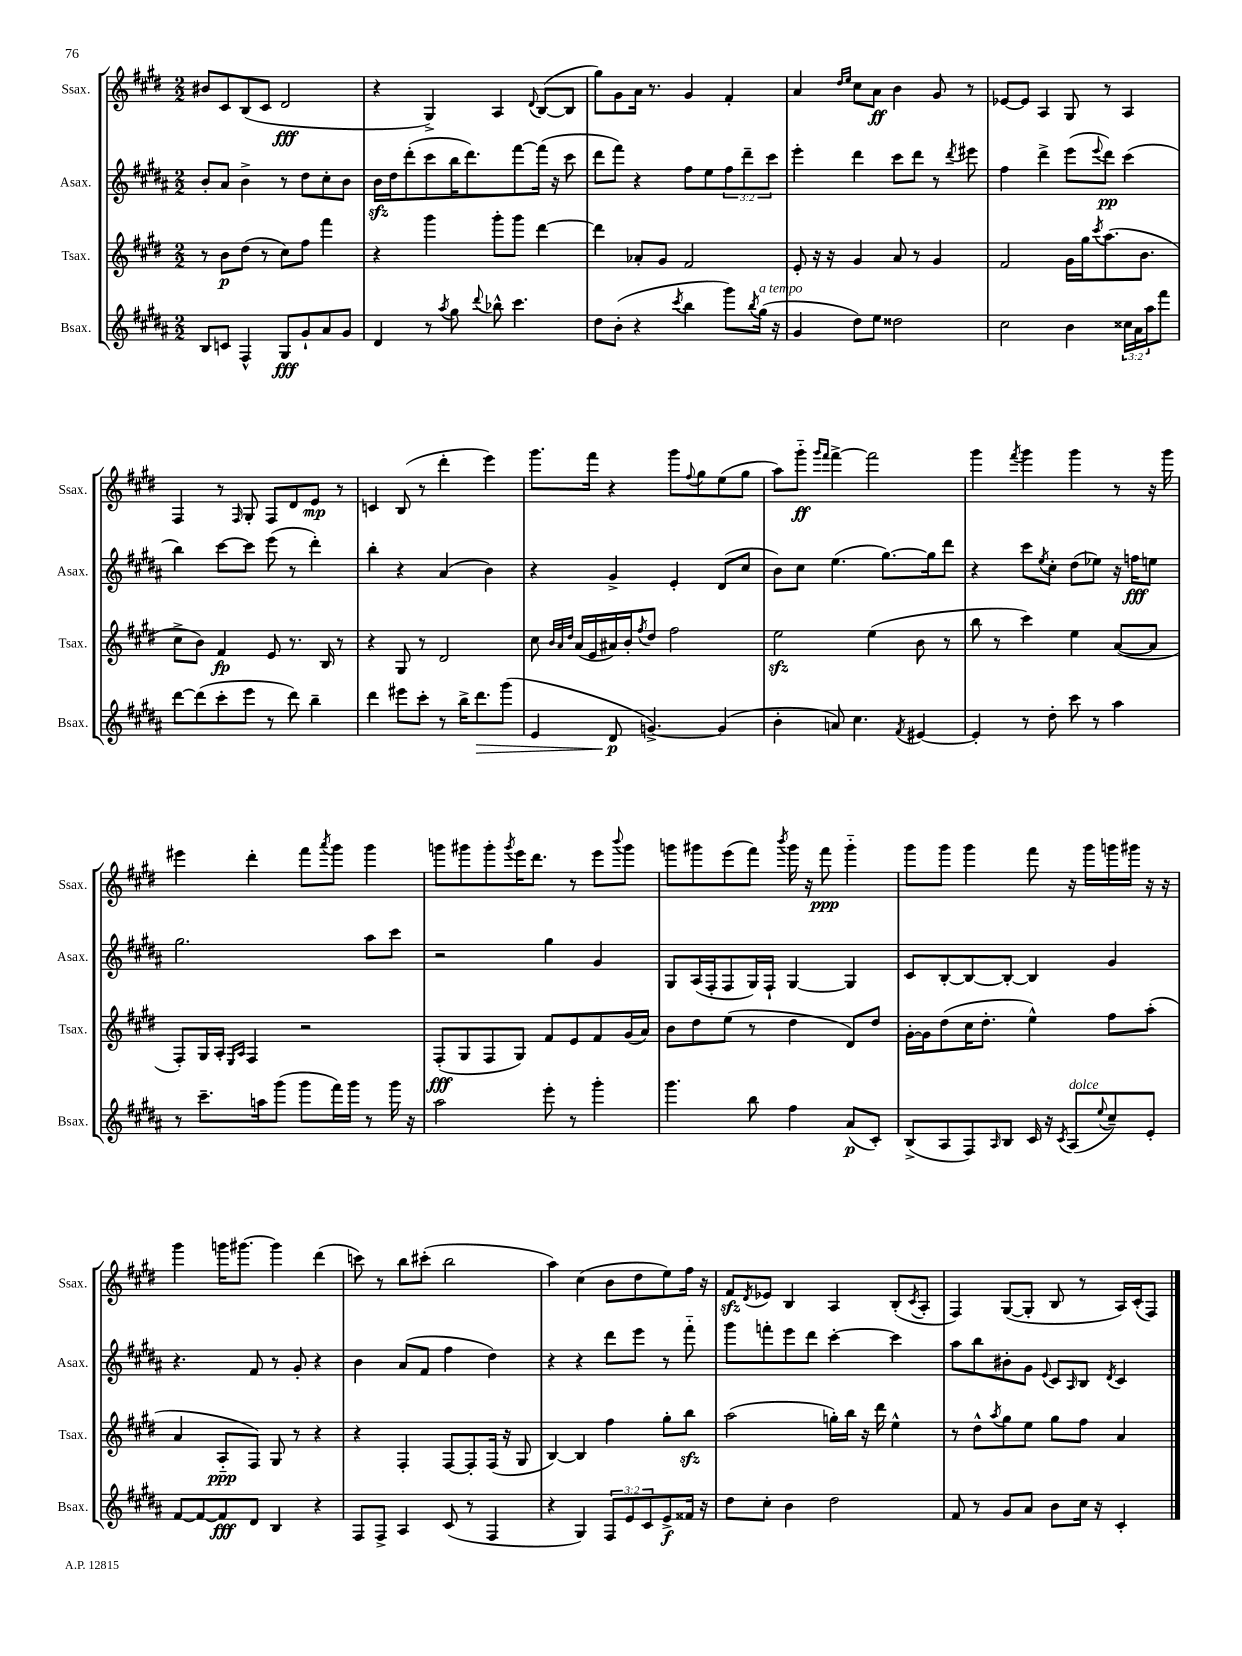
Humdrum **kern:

**kern	**dynam	**kern	**dynam	**kern	**dynam	**kern	**dynam
*part4	*part4	*part3	*part3	*part2	*part2	*part1	*part1
*staff4	*staff4	*staff3	*staff3	*staff2	*staff2	*staff1	*staff1
*I"Bsax.	*	*I"Tsax.	*	*I"Asax.	*	*I"Ssax.	*
*I'Bsax.	*	*I'Tsax.	*	*I'Asax.	*	*I'Ssax.	*
*clefG2	*	*clefG2	*	*clefG2	*	*clefG2	*
*k[f#c#g#d#a#]	*	*k[f#c#g#d#]	*	*k[f#c#g#d#a#]	*	*k[f#c#g#d#]	*
*M2/2	*	*M2/2	*	*M2/2	*	*M2/2	*
=88	=88	=88	=88	=88	=88	=88	=88
8B/L	.	8r	.	8b'/L	.	8b#X/L	.
8cn/J	.	8b\L	p	8a#/J	.	8c#/	.
4F#^^/	.	(8dd#\J	.	4b^\	.	(8B/	.
.	.	8r	.	.	.	8c#/J	.
8G#/L	fff	8cc#\L)	.	8r	.	2d#/	fff
8g#`/	.	8ff#\J	.	8dd#\L	.	.	.
8a#/	.	4fff#\	.	8cc#'\	.	.	.
8g#/J	.	.	.	8b\J	.	.	.
=89	=89	=89	=89	=89	=89	=89	=89
4d#/	.	4r	.	16bzz\LL	.	4r	.
.	.	.	.	16dd#\J	.	.	.
.	.	.	.	(8ddd#'\	.	.	.
8r	.	4ggg#\	.	8ccc#\	.	4G#^/)	.
8qaa#/	.	.	.	.	.	.	.
8gg#\	.	.	.	16bb\K	.	.	.
.	.	.	.	8.ddd#\)	.	.	.
8qqddd#/	.	.	.	.	.	.	.
8bb-X^^\	.	8ggg#'\L	.	.	.	4A/	.
4.ccc#\	.	8ggg#\J	.	[8fff#\	.	.	.
.	.	.	.	.	.	8qqd#/	.
.	.	[4ddd#\	.	(16fff#\Jk]	.	([8B/L	.
.	.	.	.	16r	.	.	.
.	.	.	.	8ccc#\	.	8B/J]	.
=90	=90	=90	=90	=90	=90	=90	=90
8dd#\L	.	4ddd#\]	.	8ddd#\L	.	8gg#\L)	.
(8b'\J	.	.	.	8fff#\J)	.	8g#\	.
4r	.	8a-X'/L	.	4r	.	16a\Jk	.
.	.	.	.	.	.	8.r	.
.	.	8g#/J	.	.	.	.	.
8qccc#/	.	.	.	.	.	.	.
4bb\	.	2f#/	.	8ff#\L	.	4g#/	.
.	.	.	.	8ee\	.	.	.
8ggg#\L)	.	.	.	12ff#\	.	4f#'/	.
.	.	.	.	12ddd#~\	.	.	.
8qbb/	.	.	.	.	.	.	.
!LO:TX:a:i:t=a tempo	!	!	!	!	!	!	!
(16gg#\Jk	.	.	.	.	.	.	.
.	.	.	.	12ccc#\J	.	.	.
16r	.	.	.	.	.	.	.
=91	=91	=91	=91	=91	=91	=91	=91
4g#/	.	8e'/	.	4eee'\	.	4a/	.
.	.	16r	.	.	.	.	.
.	.	16r	.	.	.	.	.
.	.	.	.	.	.	16qqdd#/LL	.
.	.	.	.	.	.	16qqee/JJ	.
8dd#\L)	.	4g#/	.	4ddd#\	.	8cc#\L	.
8ee\J	.	.	.	.	.	8a\J	ff
2dd##X\	.	8a/	.	8ccc#\L	.	4b\	.
.	.	8r	.	8ddd#\J	.	.	.
.	.	4g#/	.	8r	.	8g#/	.
.	.	.	.	8qddd#/	.	.	.
.	.	.	.	8eee#X\	.	8r	.
=92	=92	=92	=92	=92	=92	=92	=92
2cc#\	.	2f#/	.	4ff#\	.	[8e-X/L	.
.	.	.	.	.	.	8e-/J]	.
.	.	.	.	4ddd#^\	.	4A/	.
4b\	.	16g#\LL	.	(8eee\L	.	8G#/	.
.	.	16gg#\J	.	.	.	.	.
.	.	8qccc#/	.	8qqeee/	.	.	.
.	.	(8.aa\	.	8ddd#\J)	pp	8r	.
24cc##X\LL	.	.	.	(4ccc#\	.	4A/	.
24a#\	.	.	.	.	.	.	.
.	.	8.b\J	.	.	.	.	.
24aa#\J	.	.	.	.	.	.	.
8fff#\J	.	.	.	.	.	.	.
!!LO:LB:g=z
=93	=93	=93	=93	=93	=93	=93	=93
[8ddd#\L	.	8cc#^\L	.	4bb\)	.	4F#/	.
(8ddd#\]	.	8b\J)	.	.	.	.	.
8ccc#'\	.	4f#/	fp	[8ccc#\L	.	8r	.
.	.	.	.	.	.	16qqF#/	.
8eee\J	.	.	.	8ccc#\J]	.	8G#'/	.
8r	.	8e/	.	(8eee\	.	8F#/L	.
8ddd#\)	.	8.r	.	8r	.	8d#/	.
4bb~\	.	.	.	4ddd#'\)	.	8e/J	mp
.	.	16B/	.	.	.	.	.
.	.	8r	.	.	.	8r	.
=94	=94	=94	=94	=94	=94	=94	=94
4ddd#\	.	4r	.	4bb'\	.	4cn/	.
8eee#X\L	.	8G#/	.	4r	.	(8B/	.
8ccc#'\J	.	8r	.	.	.	8r	.
8r	.	2d#/	.	(4a#/	.	4ddd#'\	.
16bb^\KL	.	.	.	.	.	.	.
!	!LO:HP:b	!	!	!	!	!	!
8.ddd#\	>	.	.	.	.	.	.
.	.	.	.	4b\)	.	4eee\)	.
(8ggg#\J	.	.	.	.	.	.	.
=95	=95	=95	=95	=95	=95	=95	=95
4e/	.	8cc#\	.	4r	.	8.ggg#\L	.
.	.	32qqb/LLL	.	.	.	.	.
.	.	32qqa/	.	.	.	.	.
.	.	32qqdd#/JJJ	.	.	.	.	.
.	.	(16a/LL	.	.	.	.	.
.	.	16e/	.	.	.	16fff#\Jk	.
8d#/	p	16a#X/)	.	4g#^/	.	4r	.
.	.	16b'/J	.	.	.	.	.
.	.	8qff#/	.	.	.	.	.
[4.gn^/)	]	8dd#/J	.	.	.	.	.
.	.	2ff#\	.	4e'/	.	8ggg#\L	.
.	.	.	.	.	.	8qqff#/	.
.	.	.	.	.	.	8gg#\	.
(4g/]	.	.	.	(8d#/L	.	(8ee\	.
.	.	.	.	8cc#/J	.	8gg#\J	.
=96	=96	=96	=96	=96	=96	=96	=96
4b'\	.	2eezz\	.	8b\L)	.	8aa\L)	.
.	.	.	.	8cc#\J	.	8ggg#\J	ff
.	.	.	.	.	.	16qqggg#/LL	.
.	.	.	.	.	.	16qqfff#/JJ	.
8an/)	.	.	.	(4.ee\	.	[4fff#^\	.
4.cc#\	.	.	.	.	.	.	.
.	.	(4ee\	.	.	.	2fff#\]	.
.	.	.	.	[8.gg#\L)	.	.	.
8qf#/	.	.	.	.	.	.	.
[4e#X/	.	8b\	.	.	.	.	.
.	.	.	.	16gg#\k]	.	.	.
.	.	8r	.	8ddd#\J	.	.	.
=97	=97	=97	=97	=97	=97	=97	=97
4e#'/]	.	8bb\	.	4r	.	4ggg#\	.
.	.	8r	.	.	.	.	.
.	.	.	.	.	.	8qfff#/	.
8r	.	4ccc#\)	.	8ccc#\L	.	4ggg#\	.
.	.	.	.	8qee/	.	.	.
8dd#'\	.	.	.	8cc#'\J	.	.	.
8ccc#\	.	4ee\	.	(8dd#\L	.	4ggg#\	.
8r	.	.	.	8ee-X\J)	.	.	.
4aa#\	.	([8a/L	.	16r	.	8r	.
.	.	.	.	16ffn\KL	fff	.	.
.	.	8a/J]	.	8een\J	.	16r	.
.	.	.	.	.	.	16ggg#\	.
!!LO:LB:g=z
=98	=98	=98	=98	=98	=98	=98	=98
8r	.	8F#'/L)	.	2.gg#\	.	4eee#X\	.
8.ccc#~\L	.	16G#/L	.	.	.	.	.
.	.	16A'/JJ	.	.	.	.	.
.	.	16qqE/LL	.	.	.	.	.
.	.	16qqA/JJ	.	.	.	.	.
.	.	4F#/	.	.	.	4ddd#'\	.
16aan\k	.	.	.	.	.	.	.
(8ggg#\J	.	.	.	.	.	.	.
8ggg#\L	.	2r	.	.	.	8fff#\L	.
.	.	.	.	.	.	8qaaa/	.
16fff#\L)	.	.	.	.	.	8ggg#\J	.
16ggg#\JJ	.	.	.	.	.	.	.
8r	.	.	.	8aa#\L	.	4ggg#\	.
16ggg#\	.	.	.	8ccc#\J	.	.	.
16r	.	.	.	.	.	.	.
=99	=99	=99	=99	=99	=99	=99	=99
2aa#\	.	(8F#'/L	fff	2r	.	8gggn\L	.
.	.	8G#/	.	.	.	8ggg#X\	.
.	.	8F#/	.	.	.	8ggg#'\	.
.	.	.	.	.	.	8qggg#/	.
.	.	8G#/J)	.	.	.	16eee\K	.
.	.	.	.	.	.	8.ddd#\J	.
8eee'\	.	8f#/L	.	4gg#\	.	.	.
8r	.	8e/	.	.	.	8r	.
4ggg#'\	.	8f#/	.	4g#/	.	8eee\L	.
.	.	.	.	.	.	8qqbbb/	.
.	.	(16g#/L	.	.	.	8ggg#\J	.
.	.	16a/JJ)	.	.	.	.	.
=100	=100	=100	=100	=100	=100	=100	=100
4.ggg#\	.	8b\L	.	8G#/L	.	8gggn\L	.
.	.	8dd#\	.	(16A#/L	.	8ggg#X\	.
.	.	.	.	16F#'/J	.	.	.
.	.	(8ee\J	.	8F#/	.	(8eee\	.
8bb\	.	8r	.	16G#/L)	.	8fff#\J)	.
.	.	.	.	16F#`/JJ	.	.	.
.	.	.	.	.	.	8qbbb/	.
4ff#\	.	4dd#\	.	[4G#/	.	16ggg#\	.
.	.	.	.	.	.	16r	.
.	.	.	.	.	.	8fff#\	ppp
(8a#/L	p	8d#/L)	.	4G#/]	.	4ggg#\	.
8c#'/J)	.	8dd#/J	.	.	.	.	.
=101	=101	=101	=101	=101	=101	=101	=101
(8B^/L	.	[16g#'\LL	.	8c#/L	.	8ggg#\L	.
.	.	16g#\J]	.	.	.	.	.
8A#/	.	(8dd#\	.	[8B'/	.	8ggg#\J	.
8F#/)	.	16cc#\K	.	8B/_	.	4ggg#\	.
.	.	8.dd#'\J	.	.	.	.	.
16qqA#/	.	.	.	.	.	.	.
8B/J	.	.	.	8B'/J_	.	.	.
16c#/	.	4ee^^\)	.	4B/]	.	8fff#\	.
16r	.	.	.	.	.	.	.
8qc#/	.	.	.	.	.	.	.
!LO:TX:a:i:t=dolce	!	!	!	!	!	!	!
(8A#/L	.	.	.	.	.	16r	.
.	.	.	.	.	.	16ggg#\LL	.
8qqee/	.	.	.	.	.	.	.
8cc#~/)	.	8ff#\L	.	4g#/	.	16gggn\	.
.	.	.	.	.	.	16ggg#X\JJ	.
8e'/J	.	(8aa'\J	.	.	.	16r	.
.	.	.	.	.	.	16r	.
!!LO:LB:g=z
=102	=102	=102	=102	=102	=102	=102	=102
[8f#/L	.	4a/	.	4.r	.	4ggg#\	.
8f#/_	.	.	.	.	.	.	.
8f#/]	fff	8A/L	ppp	.	.	16gggn\KL	.
.	.	.	.	.	.	[8.ggg#X\J	.
8d#/J	.	8F#/J)	.	8f#/	.	.	.
4B/	.	8G#/	.	8r	.	4ggg#\]	.
.	.	8r	.	8g#'/	.	.	.
4r	.	4r	.	4r	.	(4ddd#\	.
=103	=103	=103	=103	=103	=103	=103	=103
8F#/L	.	4r	.	4b\	.	8cccn\)	.
8F#^/J	.	.	.	.	.	8r	.
4A#/	.	4F#'/	.	(8a#/L	.	8bb\L	.
.	.	.	.	8f#/J	.	(8ccc#X'\J	.
(8c#/	.	[8F#/L	.	4ff#\	.	2bb\	.
8r	.	8F#'/]	.	.	.	.	.
4F#/	.	(16F#/Jk	.	4dd#\)	.	.	.
.	.	16r	.	.	.	.	.
.	.	8G#/	.	.	.	.	.
=104	=104	=104	=104	=104	=104	=104	=104
4r	.	[4B/)	.	4r	.	4aa\)	.
4G#/)	.	4B/]	.	4r	.	(4cc#\	.
12F#/L	.	4ff#\	.	8ddd#\L	.	8b\L	.
12e/	.	.	.	.	.	.	.
.	.	.	.	8eee\J	.	8dd#\	.
12c#/	.	.	.	.	.	.	.
8e^/	f	8gg#'\L	.	8r	.	8ee\)	.
16f##X/Jk	.	8bbzz\J	.	8fff#\	.	16ff#\Jk	.
16r	.	.	.	.	.	16r	.
=105	=105	=105	=105	=105	=105	=105	=105
8dd#\L	.	(2aa\	.	8ggg#\L	.	8f#zz/L	.
.	.	.	.	.	.	8qd#/	.
8cc#'\J	.	.	.	8fffn'\	.	8e-X/J	.
4b\	.	.	.	8eee\	.	4B/	.
.	.	.	.	8ddd#\J	.	.	.
2dd#\	.	16ggn'\LL)	.	[4ccc#'\	.	4A/	.
.	.	16bb\JJ	.	.	.	.	.
.	.	16r	.	.	.	.	.
.	.	16ddd#\	.	.	.	.	.
.	.	4ee^^\	.	4ccc#\]	.	(8B'/L	.
.	.	.	.	.	.	8qc#/	.
.	.	.	.	.	.	8A'/J	.
=106	=106	=106	=106	=106	=106	=106	=106
8f#/	.	8r	.	8aa#\L	.	4F#/)	.
8r	.	8dd#^^\L	.	8bb\	.	.	.
.	.	8qaa/	.	.	.	.	.
8g#/L	.	8gg#\	.	8b#X'\	.	([8G#/L	.
8a#/J	.	8ee\J	.	8g#\J	.	8G#'/J]	.
.	.	.	.	8qqe/	.	.	.
8b\L	.	8gg#\L	.	8c#/L	.	8B/	.
.	.	.	.	16qqA#/	.	.	.
16cc#\Jk	.	8ff#\J	.	8B/J	.	8r	.
16r	.	.	.	.	.	.	.
.	.	.	.	8qd#/	.	.	.
4c#'/	.	4a/	.	4c#/	.	16A/LL)	.
.	.	.	.	.	.	(16c#'/J	.
.	.	.	.	.	.	8F#/J)	.
==	==	==	==	==	==	==	==
*-	*-	*-	*-	*-	*-	*-	*-
